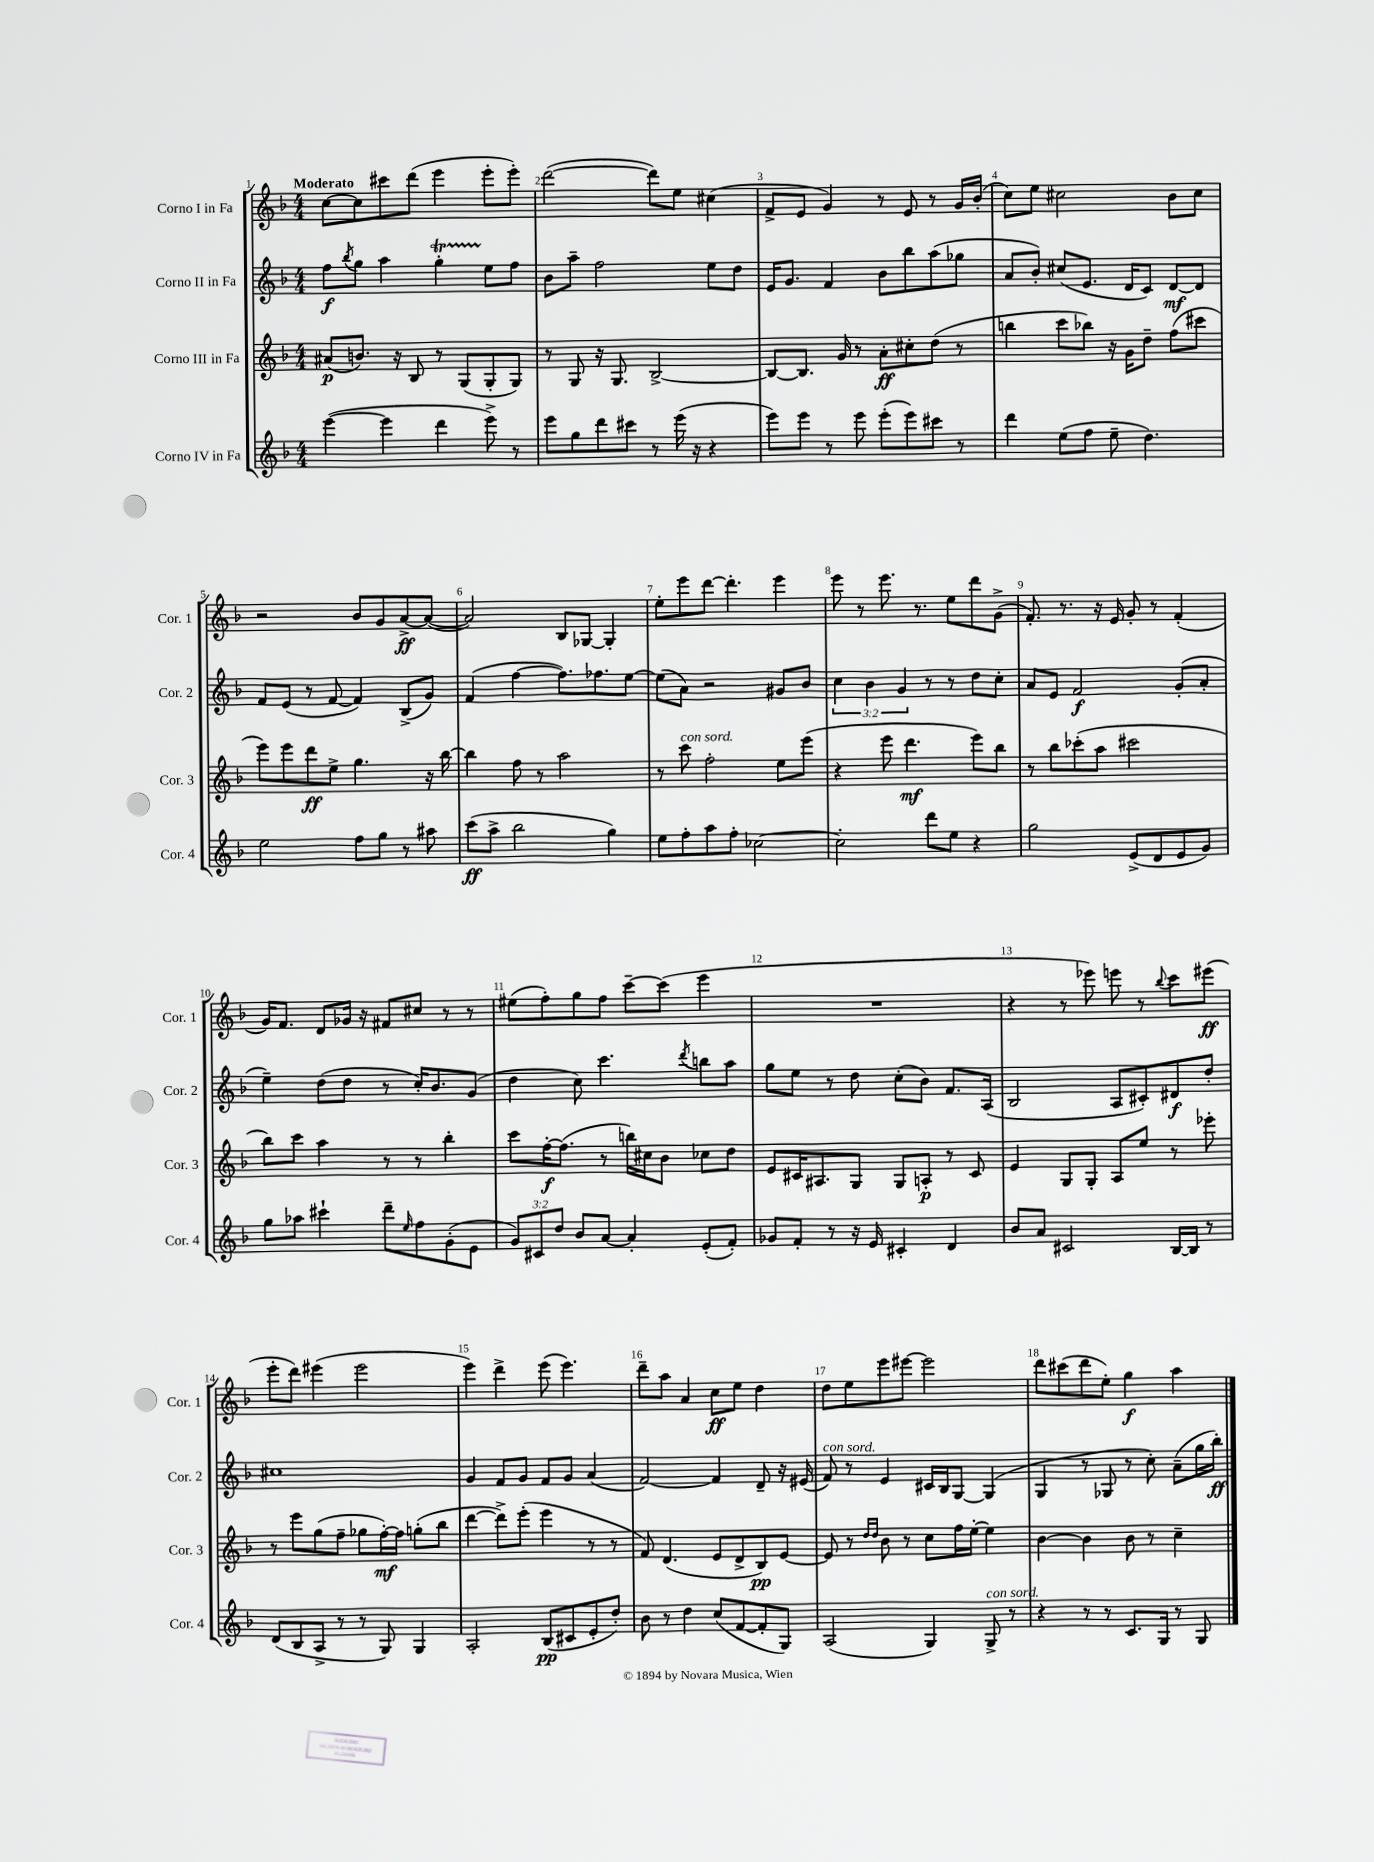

**kern	**kern	**kern	**kern
*staff4	*staff3	*staff2	*staff1
*clefG2	*clefG2	*clefG2	*clefG2
*k[b-]	*k[b-]	*k[b-]	*k[b-]
*M4/4	*M4/4	*M4/4	*M4/4
([4eee\	(8a#/L	8ff\L	[8cc\L
.	.	8qbb-/	.
.	8.b/J)	8gg\J	8cc\]
4eee\]	.	4aa\	8ccc#\
.	16r	.	.
.	8B-/	.	(8ddd\J
4ddd\	8r	4gg'\	4eee\
.	(8G/L	.	.
8eee^\)	8G'/	8ee\L	8eee'\L
8r	8G/J)	8ff\J	8eee'\J)
=	=	=	=
8eee\L	8r	8b-\L	([2ddd\
8gg\	8G/	8aa~\J	.
8ddd\	16r	2ff\	.
.	8.G/	.	.
8ccc#\J	.	.	.
8r	[2B-^/	.	8ddd\]L)
(16eee\	.	.	8ee\J
16r	.	.	.
4r	.	8ee\L	(4cc#\
.	.	8dd\J	.
=	=	=	=
8eee\L)	8B-/_L	16e/LK	8f^/L
.	.	8.g/J	.
8eee\J	8.B-/]J	.	8e/J
8r	.	4f/	4g/)
.	16g/	.	.
8eee\	8r	.	.
(8eee'\L	8a'\L	8b-\L	8r
8eee\)	8cc#'\	8bb-\	8e/
8ccc#\J	(8dd\J	(8aa\	8r
8r	8r	8gg-\J	16g/LL
.	.	.	(16b-'/JJ
=	=	=	=
4ddd\	4bb\	8a/L	8cc\L)
.	.	8b-'/J)	8ee\J
(8ee\L	8ccc\L	(8cc#/L	2cc#\
8ff\J	8bb-\J)	8.e/J	.
8ee~\	16r	.	.
.	16g\LK	16d/LK	.
4.dd\)	8dd~\J	8c/J)	.
.	(8ff\L	[8d/L	8b-\L
.	8ccc#\J	8d/]J	8cc#\J
=	=	=	=
2ee\	8eee\L)	8f/L	2r
.	8eee\	(8e/J	.
.	8ddd\	8r	.
.	8ee^\J	[8f/	.
8ff\L	4.gg\	4f/])	8b-/L
8gg\J	.	.	8g/
8r	.	(8B-^/L	[8a^/
8aa#\	16r	8g/J)	(8a/_J
.	[16bb-\	.	.
=	=	=	=
(8ccc\L	4bb-\]	(4f/	2a/])
8aa^\J	.	.	.
2bb-\	8ff\	[4ff\	.
.	8r	.	.
.	2aa\	8.ff\]L)	8B-/L
.	.	.	[8G-/J
.	.	8.ff-\	.
4gg\)	.	.	4G-'/]
.	.	[8ee\J	.
=	=	=	=
8ee\L	8r	(8ee\]L	8ee'\L
8ff'\	8ccc\	8a\J)	8eee\
8aa\	2ff'\	2r	[8ddd\J
8ff'\J	.	.	4.ddd'\]
[2cc-\	.	.	.
.	8ee\L	8g#/L	4eee\
.	(8eee\J	8b-/J	.
=	=	=	=
2cc-'\]	4r	6cc\	8eee\
.	.	.	8r
.	.	6b-\	.
.	8eee\	.	8.eee\
.	.	6g/	.
.	4.ddd\	.	.
.	.	.	8.r
8ddd\L	.	8r	.
8ee\J	.	8r	8ee\L
4r	8eee\L)	8dd\L	8ddd\
.	8bb-\J	8cc'\J	(8g^\J
=	=	=	=
2gg\	8r	8a/L	8.f'/)
.	8bb-\L	8e/J	.
.	.	.	8.r
.	(8ccc-'\	2f/	.
.	8aa\J	.	16r
.	.	.	16e/
(8e^/L	2ccc#\	.	8g'/
8d/	.	.	8r
8e/	.	(8g'/L	(4f'/
8g/J)	.	8a'/J	.
=	=	=	=
8gg\L	8bb-\L)	4ee~\)	16g/LK)
.	.	.	8.f/J
8aa-\J	8ccc\J	.	.
4ccc#`\	4aa\	(8dd\L	8d/L
.	.	8dd\J	16g-/Jk
.	.	.	16r
8ddd~\L	8r	8r	8f#/L
16qqee/	.	.	.
8ff\	8r	16cc'/LK)	8cc#/J
.	.	8.b-/	.
(8g'\	4bb-'\	.	8r
8e\J	.	(8g/J	8r
=	=	=	=
12g/L)	8ccc\L	4dd\	(8ee#\L
12c#/	.	.	.
.	[16ff'\K	.	8ff'\)
12dd/J	.	.	.
.	(8.ff\]J	.	.
8b-/L	.	8cc\)	8gg\
[8a/J	8r	4.ccc\	8ff\J
4a'/]	16bb\LL)	.	[8ccc~\L
.	16cc#\J	.	.
.	8b-\J	.	(8ccc\]J
.	.	8qddd/	.
(8e'/L	8cc-\L	8bb\L	4eee\
8f'/J)	8dd\J	8aa\J	.
=	=	=	=
8g-/L	8e/L	8gg\L	1r
8f'/J	16c#/K	8ee\J	.
.	8.A#/	.	.
8r	.	8r	.
16r	8G/J	8dd\	.
16e/	.	.	.
4c#'/	8G/L	(8cc'\L	.
.	8A'/J	8b-\J)	.
4d/	8r	8.f/L	.
.	8c#/	.	.
.	.	(16A/Jk	.
=	=	=	=
8b-/L	4e/	2B-/	4r
8a/J	.	.	.
2c#/	8G/L	.	8r
.	8G'/J	.	8eee-\)
.	8A/L	8A/L	8eee\
.	8ee/J	8c#'/)	8r
.	.	.	8qqbb-/
[16B-/LL	8r	8d#/	8ccc\L
16B-/]JJ	.	.	.
8r	8eee-'\	8dd'/J	(8eee#\J
=	=	=	=
(8d/L	8r	1cc#	8eee'\L
8B-/	8eee\L	.	8ddd\J)
8A^/J	(8gg\	.	(4eee#\
8r	8ff~\J	.	.
8r	8gg-\L	.	2eee#\
8G/)	[16ff'\L)	.	.
.	16ff\]JJ	.	.
4G/	(8gg'\L	.	.
.	8bb-\J	.	.
=	=	=	=
2A'/	[4ddd\	4g/	4eee\)
.	8ddd^\]L)	8f/L	4ddd^\
.	(8eee'\J	8g/J	.
(8B-/L	4eee\	8f/L	(8eee\
8c#/	.	8g/J	4.eee\)
8e'/	8r	(4a/	.
8dd'/J)	8r	.	.
=	=	=	=
8b-\	8f/)	[2f/)	8ddd~\L
8r	(4.d/	.	8aa\J
4dd\	.	.	4a/
(8cc/L	8e/L	4f/]	8cc\L
[8f/	8d^/	.	8ee\J
8f'/]	8B-/)	8d~/	4dd\
8G/J)	[8e/J	16r	.
.	.	(16e#/	.
=	=	=	=
(2A/	8e/]	8f/)	8dd\L
.	8r	8r	8ee\
.	16qqdd/LL	.	.
.	16qqdd/JJ	.	.
.	8b-\	4e/	8eee\
.	8r	.	[8eee#\J
4G/)	8cc\L	16c#/LL	2eee#\]
.	.	16B-/J	.
.	16ff\L	[8G/J	.
.	[16ee'\JJ	.	.
8G^/	4ee\]	(4G/]	.
8r	.	.	.
=	=	=	=
4r	[4b-\	4G/	8ddd\L
.	.	.	(8ccc#\
8r	4b-\]	8r	8ddd\
8r	.	8G-/	8ee'\J)
8.c/L	8b-\	8r	4gg\
.	8r	8cc'\)	.
16G/Jk	.	.	.
8r	4cc~\	(8a~\L	4aa\
8G/	.	16gg\L	.
.	.	16bb-'\JJ)	.
==	==	==	==
*-	*-	*-	*-
